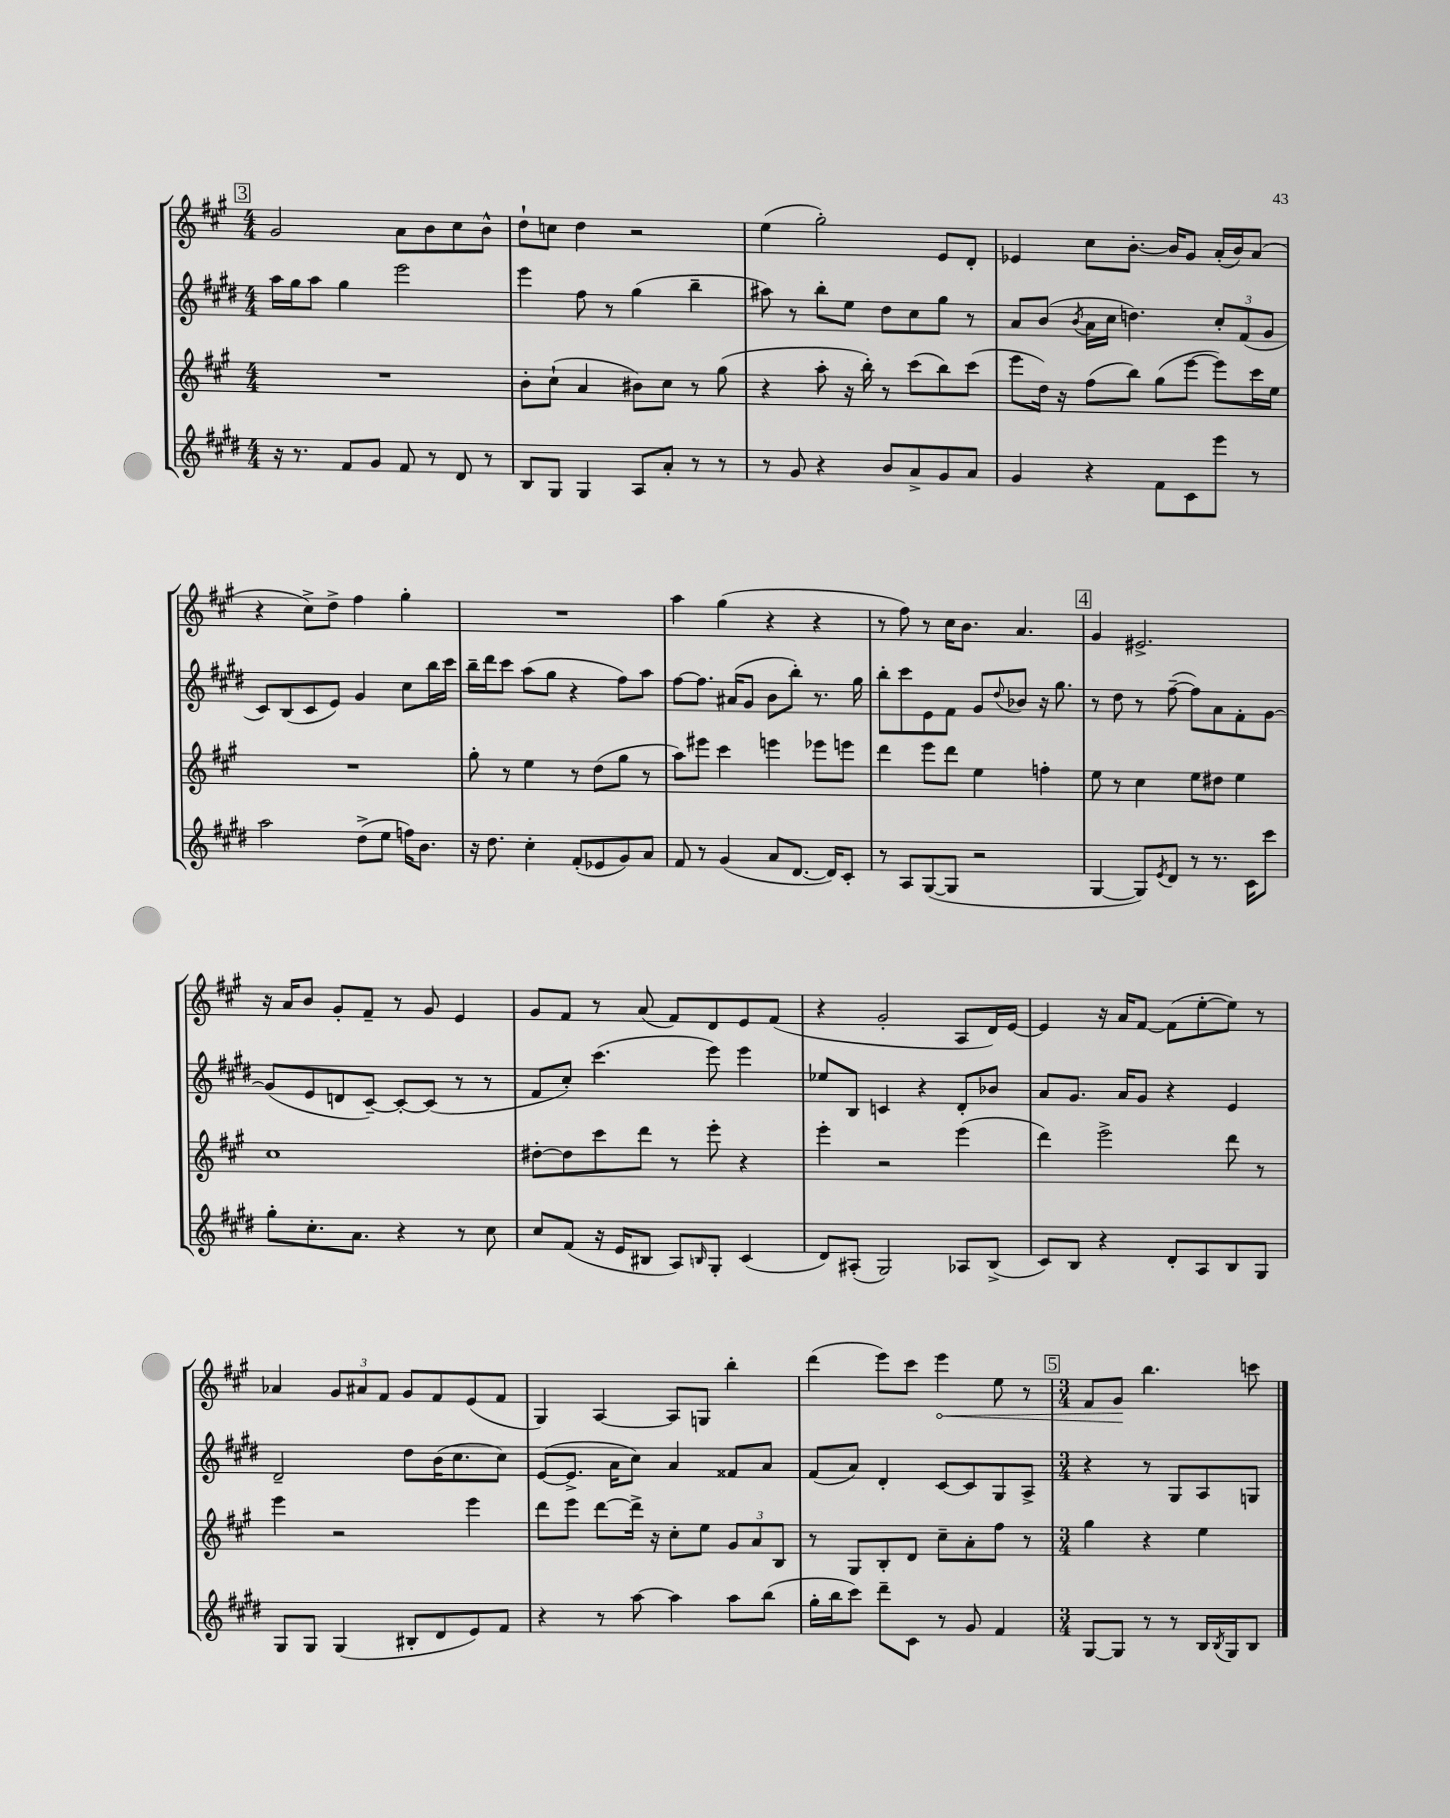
<<
\new StaffGroup <<
\new Staff = "s0" {
    \clef treble \key a \major \numericTimeSignature \time 4/4
    \mark \markup { \box "3" } gis'2 a'8 b'8 cis''8 b'8-^ |
    d''8-! c''8 d''4 r2 |
    e''4( gis''2-.) e'8 d'8-. |
    ees'4 cis''8 b'8.~-. b'16 gis'8 a'16-.( b'16) a'8( |
    r4 cis''8->) d''8-> fis''4 gis''4-. |
    R1 |
    a''4 gis''4( r4 r4 |
    r8 fis''8) r8 cis''16 b'8. a'4. |
    \mark \markup { \box "4" } gis'4 eis'2.-> |
    r16 a'16 b'8 gis'8-. fis'8-- r8 gis'8 e'4 |
    gis'8 fis'8 r8 a'8( fis'8) d'8 e'8 fis'8( |
    r4 gis'2-. a8 d'16) e'16~ |
    e'4 r16 a'16 fis'8~ fis'8( e''8~-. e''8) r8 |
    aes'4 \tuplet 3/2 { gis'8 ais'8 fis'8 } gis'8 fis'8 e'8( fis'8 |
    gis4) a4~ a8 g8 b''4-. |
    d'''4( e'''8) cis'''8 \once \override Hairpin.circled-tip = ##t e'''4\< e''8 r8 |
    \mark \markup { \box "5" } \numericTimeSignature \time 3/4 fis'8 gis'8\! b''4. c'''8 \bar "|." |
}
\new Staff = "s1" {
    \clef treble \key e \major \numericTimeSignature \time 4/4
    \mark \markup { \box "3" } a''16 gis''16 a''8 gis''4 e'''2 |
    e'''4 fis''8 r8 gis''4( b''4-- |
    ais''8) r8 b''8-. e''8 dis''8 cis''8 gis''8 r8 |
    a'8 b'8( \acciaccatura { b'8 } a'16 cis''16 d''4.) \tuplet 3/2 { cis''8-. fis'8( gis'8 } |
    cis'8) b8( cis'8 e'8) gis'4 cis''8 b''16 cis'''16 |
    b''16-- dis'''16 cis'''8 a''8( gis''8 r4 fis''8) a''8 |
    fis''8~ fis''8. ais'16( gis'8 b'8 b''8-.) r8. gis''16 |
    b''8-. cis'''8 e'8 fis'8 gis'8 \appoggiatura { dis''8 } bes'8 r16 gis''8. |
    \mark \markup { \box "4" } r8 dis''8 r8 fis''8~--( fis''8) a'8 fis'8-. gis'8~ |
    gis'8( e'8 d'8 cis'8~--) cis'8~-. cis'8( r8 r8 |
    fis'8 cis''8-.) cis'''4.( e'''8) e'''4 |
    ees''8 b8 c'4 r4 dis'8-. bes'8 |
    a'8 gis'8. a'16 gis'8 r4 e'4 |
    dis'2-- dis''8 b'16( cis''8. cis''8) |
    e'8~( e'8.-> a'16 cis''8) a'4 fisis'8 a'8 |
    fis'8( a'8) dis'4-. cis'8~ cis'8 gis8 a8-> |
    \mark \markup { \box "5" } \numericTimeSignature \time 3/4 r4 r8 gis8 a8 g8 \bar "|." |
}
\new Staff = "s2" {
    \clef treble \key a \major \numericTimeSignature \time 4/4
    \mark \markup { \box "3" } R1 |
    b'8-. cis''8-!( a'4 bis'8) cis''8 r8 gis''8( |
    r4 a''8-. r16 b''16-.) r8 cis'''8( b''8) cis'''8( |
    e'''8 d''16) r16 fis''8( b''8) gis''8( e'''8~ e'''8) cis'''16 e''16 |
    R1 |
    gis''8-. r8 e''4 r8 d''8( gis''8 r8 |
    a''8) eis'''8 cis'''4 e'''4 ees'''8 e'''8 |
    d'''4 e'''8 d'''8 e''4 f''4-. |
    \mark \markup { \box "4" } e''8 r8 cis''4 e''8 dis''8 e''4 |
    cis''1 |
    dis''8~-. dis''8 cis'''8 d'''8 r8 e'''8-. r4 |
    e'''4-. r2 e'''4( |
    d'''4) e'''2-> d'''8 r8 |
    e'''4 r2 e'''4 |
    d'''8 e'''8 d'''8~ d'''16-> r16 cis''8-. e''8 \tuplet 3/2 { gis'8 a'8 b8 } |
    r8 gis8 b8-. d'8 cis''8-- a'8-. fis''8 r8 |
    \mark \markup { \box "5" } \numericTimeSignature \time 3/4 gis''4 r4 e''4 \bar "|." |
}
\new Staff = "s3" {
    \clef treble \key e \major \numericTimeSignature \time 4/4
    \mark \markup { \box "3" } r16 r8. fis'8 gis'8 fis'8 r8 dis'8 r8 |
    b8 gis8 gis4 a8 a'8-. r8 r8 |
    r8 gis'8 r4 b'8 a'8-> gis'8 a'8 |
    gis'4 r4 fis'8 cis'8 e'''8 r8 |
    a''2 dis''8->( e''8 f''16) b'8. |
    r16 dis''8. cis''4-. fis'8-.( ees'8 gis'8) a'8 |
    fis'8 r8 gis'4( a'8 dis'8.~ dis'16) cis'8-. |
    r8 a8 gis8~( gis8 r2 |
    \mark \markup { \box "4" } gis4~ gis8) \acciaccatura { e'8 } dis'8 r8 r8. cis'16 cis'''8 |
    gis''8-. cis''8.-. a'8. r4 r8 cis''8 |
    cis''8 fis'8( r16 e'16 bis8 a8) \grace { b16 } gis8-. cis'4( |
    dis'8) ais8-.( gis2) aes8 b8->( |
    cis'8) b8 r4 dis'8-. a8 b8 gis8 |
    gis8 gis8 gis4( bis8-. dis'8 e'8) fis'8 |
    r4 r8 a''8~ a''4 a''8 b''8( |
    gis''16-. b''16 cis'''8) dis'''8-- cis'8 r8 gis'8 fis'4 |
    \mark \markup { \box "5" } \numericTimeSignature \time 3/4 gis8~ gis8 r8 r8 b16 \acciaccatura { b8 } gis16 b8 \bar "|." |
}
>>
>>
\layout { \context { \Score \remove "Bar_number_engraver" } }
